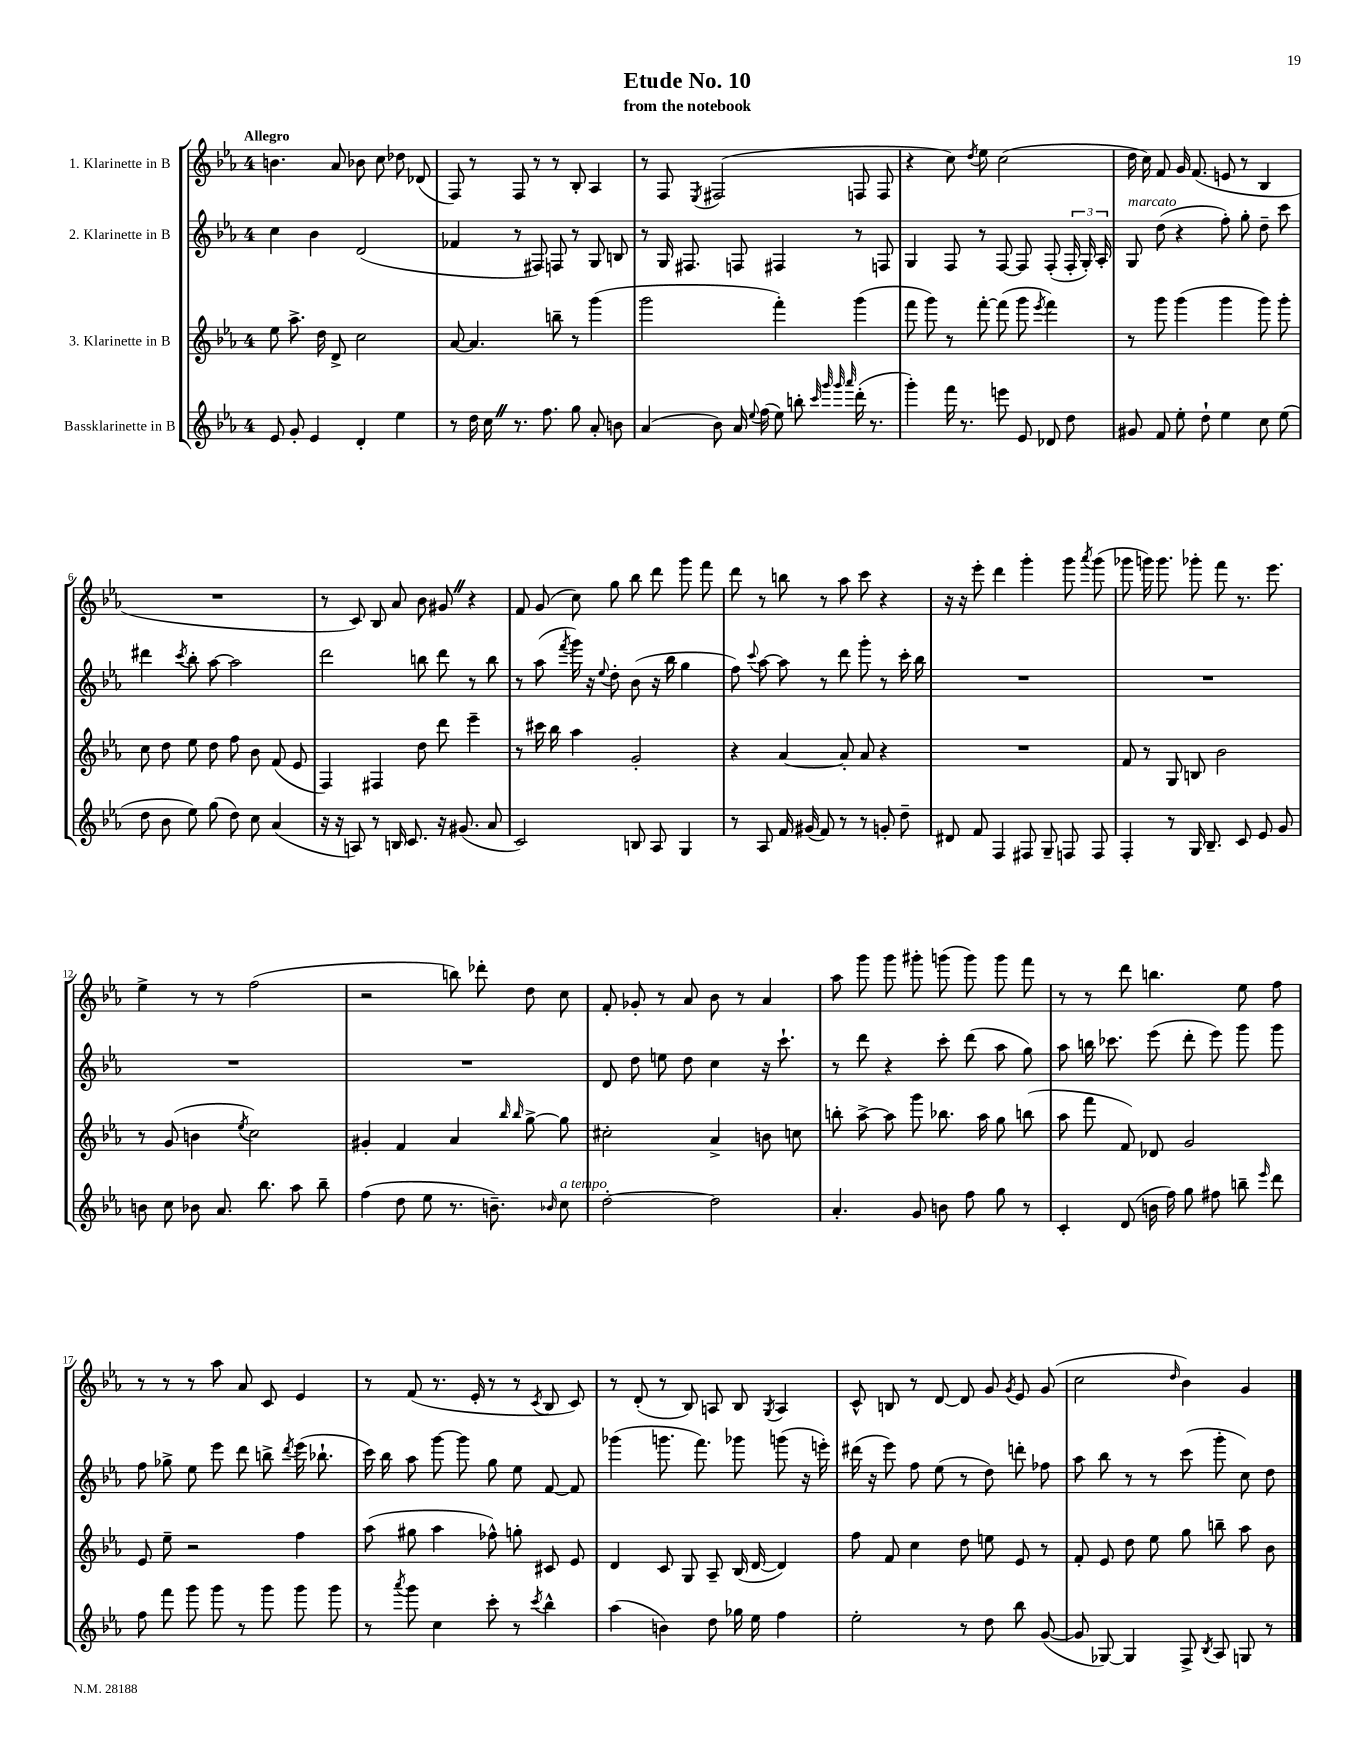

**kern	**kern	**kern	**kern
*part4	*part3	*part2	*part1
*staff4	*staff3	*staff2	*staff1
*I"Bassklarinette in B	*I"3. Klarinette in B	*I"2. Klarinette in B	*I"1. Klarinette in B
*clefG2	*clefG2	*clefG2	*clefG2
*k[b-e-a-]	*k[b-e-a-]	*k[b-e-a-]	*k[b-e-a-]
*M4/4	*M4/4	*M4/4	*M4/4
=1	=1	=1	=1
!	!	!	!LO:TX:a:B:t=Allegro
8e-/	8ee-\	4cc\	4.bn\
8g'/	8.aa-^\	.	.
4e-/	.	4b-\	.
.	16dd\	.	.
.	8d^/	.	8a-/
4d'/	2cc\	(2d/	8b-X\
.	.	.	8cc\
4ee-\	.	.	8dd-X\
.	.	.	(8d-X/
=2	=2	=2	=2
8r	[8a-/	4f-X/	8F/)
16dd\	4.a-/]	.	8r
16ccZ\	.	.	.
8.r	.	8r	8F/
.	.	8F#X/)	8r
8.ff\	.	.	.
.	8bbn~\	8Fn/	8r
8gg\	8r	8r	8B-'/
8a-'/	(4ggg\	8G/	4A-/
8bn\	.	8Bn/	.
=3	=3	=3	=3
(4a-/	2ggg\	8r	8r
.	.	16G/	8F/
.	.	8.F#X/	.
.	.	.	8qE-/
8b-\)	.	.	(2F#X/
16a-/	.	8Fn/	.
8qqee-/	.	.	.
(16ff\	.	.	.
8ee-\)	4fff'\)	4F#X/	.
8bbn'\	.	.	.
32qqccc/	.	.	.
32qqggg/	.	.	.
32qqggg/	.	.	.
32qqaaa-/	.	.	.
(16ddd'\	(4ggg\	8r	8Fn/
8.r	.	.	.
.	.	8Fn/	8F/
=4	=4	=4	=4
4ggg'\)	8fff\	4G/	4r
.	8ggg\)	.	.
16fff\	8r	8F/	8cc\)
8.r	.	.	.
.	.	.	8qdd/
.	[8fff'\	8r	8ee-\
8eeen\	(8fff\]	[8F/	(2cc\
8e-/	8ggg\	8F/]	.
.	8qeee-/	.	.
8d-X/	4fff\)	(8F'/	.
8dd\	.	24F'/	.
.	.	24G'/)	.
.	.	24A-'/	.
=5	=5	=5	=5
!	!	!LO:TX:a:i:t=marcato	!
8g#X/	8r	8G/	16dd\
.	.	.	16cc\)
8f/	8ggg\	(8dd\	8f/
8ee-'\	(4ggg\	4r	16g/
.	.	.	(8.f/
8dd`\	.	.	.
4ee-\	4ggg\	8ff'\)	8en/
.	.	8gg'\	8r
8cc\	8ggg\)	8dd~\	4B-/
(8ee-\	8ggg'\	8ccc\	.
!!LO:LB:g=z
=6	=6	=6	=6
8dd\	8cc\	4ddd#X\	1r
8b-\	8dd\	.	.
.	.	8qccc/	.
8ee-\)	8ee-\	8bb-'\	.
(8gg\	8dd\	[8aa-\	.
8dd\)	8ff\	2aa-\]	.
8cc\	8b-\	.	.
(4a-/	(8f/	.	.
.	8e-/	.	.
=7	=7	=7	=7
16r	4F/)	2ddd\	8r
16r	.	.	.
8An/)	.	.	8c/)
8r	4F#X/	.	8B-/
16Bn/	.	.	8a-/
8.c/	.	.	.
.	8dd\	8bbn\	8b-\
16r	8ddd\	8ddd\	8g#XZ/
(8.g#X/	.	.	.
.	4eee-~\	8r	4r
8a-/	.	8bb\	.
=8	=8	=8	=8
2c/)	8r	8r	8f/
.	16ccc#X\	(8aa-\	(8g/
.	16bb-\	.	.
.	.	8qfff/	.
.	4aa-\	16ggg\)	8cc\)
.	.	16r	.
.	.	8qqee-/	.
.	.	8dd'\	8gg\
8Bn/	2g'/	(8b-\	8bb-\
8A-/	.	16r	8ddd\
.	.	16bb-\	.
4G/	.	4gg\	8ggg\
.	.	.	8fff\
=9	=9	=9	=9
8r	4r	8ff\)	8ddd\
.	.	8qqccc/	.
8A-/	.	[8aa-\	8r
16f/	[4a-/	8aa-\]	8bbn\
(16g#X/	.	.	.
8f/)	.	8r	8r
8r	8a-'/]	8ddd\	8aa-\
8r	8a-/	8ggg'\	8ccc\
8gn'/	4r	8r	4r
8dd~\	.	16ccc'\	.
.	.	16bb-\	.
=10	=10	=10	=10
8d#X/	1r	1r	16r
.	.	.	16r
8f/	.	.	8eee-'\
4F/	.	.	4ddd\
8F#X/	.	.	4ggg'\
8G~/	.	.	.
8Fn/	.	.	8ggg\
.	.	.	8qaaa-/
8F/	.	.	(8ggg\
=11	=11	=11	=11
4F'/	8f/	1r	8ggg-X\
.	8r	.	16gggn\)
.	.	.	8.ggg\
8r	8G/	.	.
16G/	8Bn/	.	8ggg-X'\
8.B-~/	.	.	.
.	2b-\	.	8fff\
8c/	.	.	8.r
8e-/	.	.	.
.	.	.	8.eee-\
8g/	.	.	.
!!LO:LB:g=z
=12	=12	=12	=12
8bn\	8r	1r	4ee-^\
8cc\	(8g/	.	.
8b-X\	4bn\	.	8r
8.a-/	.	.	8r
.	8qee-/	.	.
.	2cc\)	.	(2ff\
8.bb-\	.	.	.
8aa-\	.	.	.
8bb-~\	.	.	.
=13	=13	=13	=13
(4ff\	4g#X'/	1r	2r
8dd\	4f/	.	.
8ee-\	.	.	.
8.r	4a-/	.	8bbn\)
.	.	.	8ddd-X'\
8.bn~\)	.	.	.
.	16qqbb-/	.	.
.	16qqbb-/	.	.
.	[8gg^\	.	8dd\
16qqb-X/	.	.	.
!LO:TX:a:i:t=a tempo	!	!	!
8cc\	8gg\]	.	8cc\
=14	=14	=14	=14
[2dd'\	2cc#X'\	8d/	8f'/
.	.	8dd\	8g-X'/
.	.	8een\	8r
.	.	8dd\	8a-/
2dd\]	4a-^/	4cc\	8b-\
.	.	.	8r
.	8bn\	16r	4a-/
.	.	8.ccc`\	.
.	8ccn\	.	.
=15	=15	=15	=15
4.a-'/	8bbn'\	8r	8aa-\
.	[8aa-^\	8ddd\	8ggg\
.	8aa-\]	4r	8ggg\
8g/	8ggg\	.	8ggg#X'\
8bn\	8.bb-X\	8ccc'\	(8gggn\
8ff\	.	(8ddd\	8ggg\)
.	16aa-\	.	.
8gg\	8gg\	8aa-\	8ggg\
8r	(8bbn\	8gg\)	8fff\
=16	=16	=16	=16
4c'/	8aa-\	8aa-\	8r
.	8fff\	16bbn\	8r
.	.	8.ccc-X\	.
(8d/	8f/)	.	8ddd\
16bn\	8d-X/	(8eee-\	4.bbn\
16ff\)	.	.	.
8gg\	2g/	8ddd'\	.
8ff#X\	.	8eee-\)	.
8bbn~\	.	8ggg\	8ee-\
16qqeee-/	.	.	.
8ddd\	.	8ggg\	8ff\
!!LO:LB:g=z
=17	=17	=17	=17
8ff\	8e-/	8ff\	8r
8fff\	8ee-~\	8gg-X^\	8r
8ggg\	2r	8ee-\	8r
8ggg\	.	8eee-\	8aa-\
8r	.	8ddd\	8a-/
8ggg\	.	8bbn^\	8c/
.	.	8qddd/	.
8ggg\	4ff\	(16eee-\	4e-/
.	.	8.bb-X`\	.
8ggg\	.	.	.
=18	=18	=18	=18
8r	(8aa-\	16ccc\)	8r
.	.	16bb-\	.
8qaaa-/	.	.	.
8ggg\	8gg#X\	8aa-\	(8f/
4cc\	4aa-\	[8ggg\	8.r
.	.	8ggg\]	.
.	.	.	16e-'/
8ccc'\	8ff-X^^\)	8gg\	8r
8r	8ggn'\	8ee-\	8r
8qccc/	.	.	8qc/
4bb-^^\	8c#X/	[8f/	8B-/
.	8e-/	8f/]	8c/)
=19	=19	=19	=19
(4aa-\	4d/	(4ggg-X\	8r
.	.	.	(8d'/
4bn\)	8c/	8.gggn\	8r
.	8G/	.	8B-/)
.	.	8.fff\)	.
8dd\	8A-~/	.	8An/
16gg-X\	(16B-/	8ggg-X\	8B-/
16ee-\	[16d/	.	.
.	.	.	8qG/
4ff\	4d/])	(8gggn\	4A/
.	.	16r	.
.	.	16eeen'\)	.
=20	=20	=20	=20
2ee-'\	8ff\	(16ddd#X\	8c^^/
.	.	16r	.
.	8f/	8eee-\)	8Bn/
.	4cc\	8ff\	8r
.	.	(8ee-\	[8d/
8r	8dd\	8r	8d/]
8dd\	8een\	8dd\)	8g/
.	.	.	8qg/
8bb-\	8e-/	8dddn'\	8e-/
([8g/	8r	8ff-X\	(8g/
=21	=21	=21	=21
8g/]	8f'/	8aa-\	2cc\
[8G-X/)	8e-/	8bb-\	.
4G-/]	8dd\	8r	.
.	8ee-\	8r	.
.	.	.	16qqdd/
8F^/	8gg\	(8ccc\	4b-\)
8qB-/	.	.	.
8A-/	8bbn~\	8ggg'\	.
8Gn/	8aa-\	8cc\)	4g/
8r	8b-\	8dd\	.
==	==	==	==
*-	*-	*-	*-
